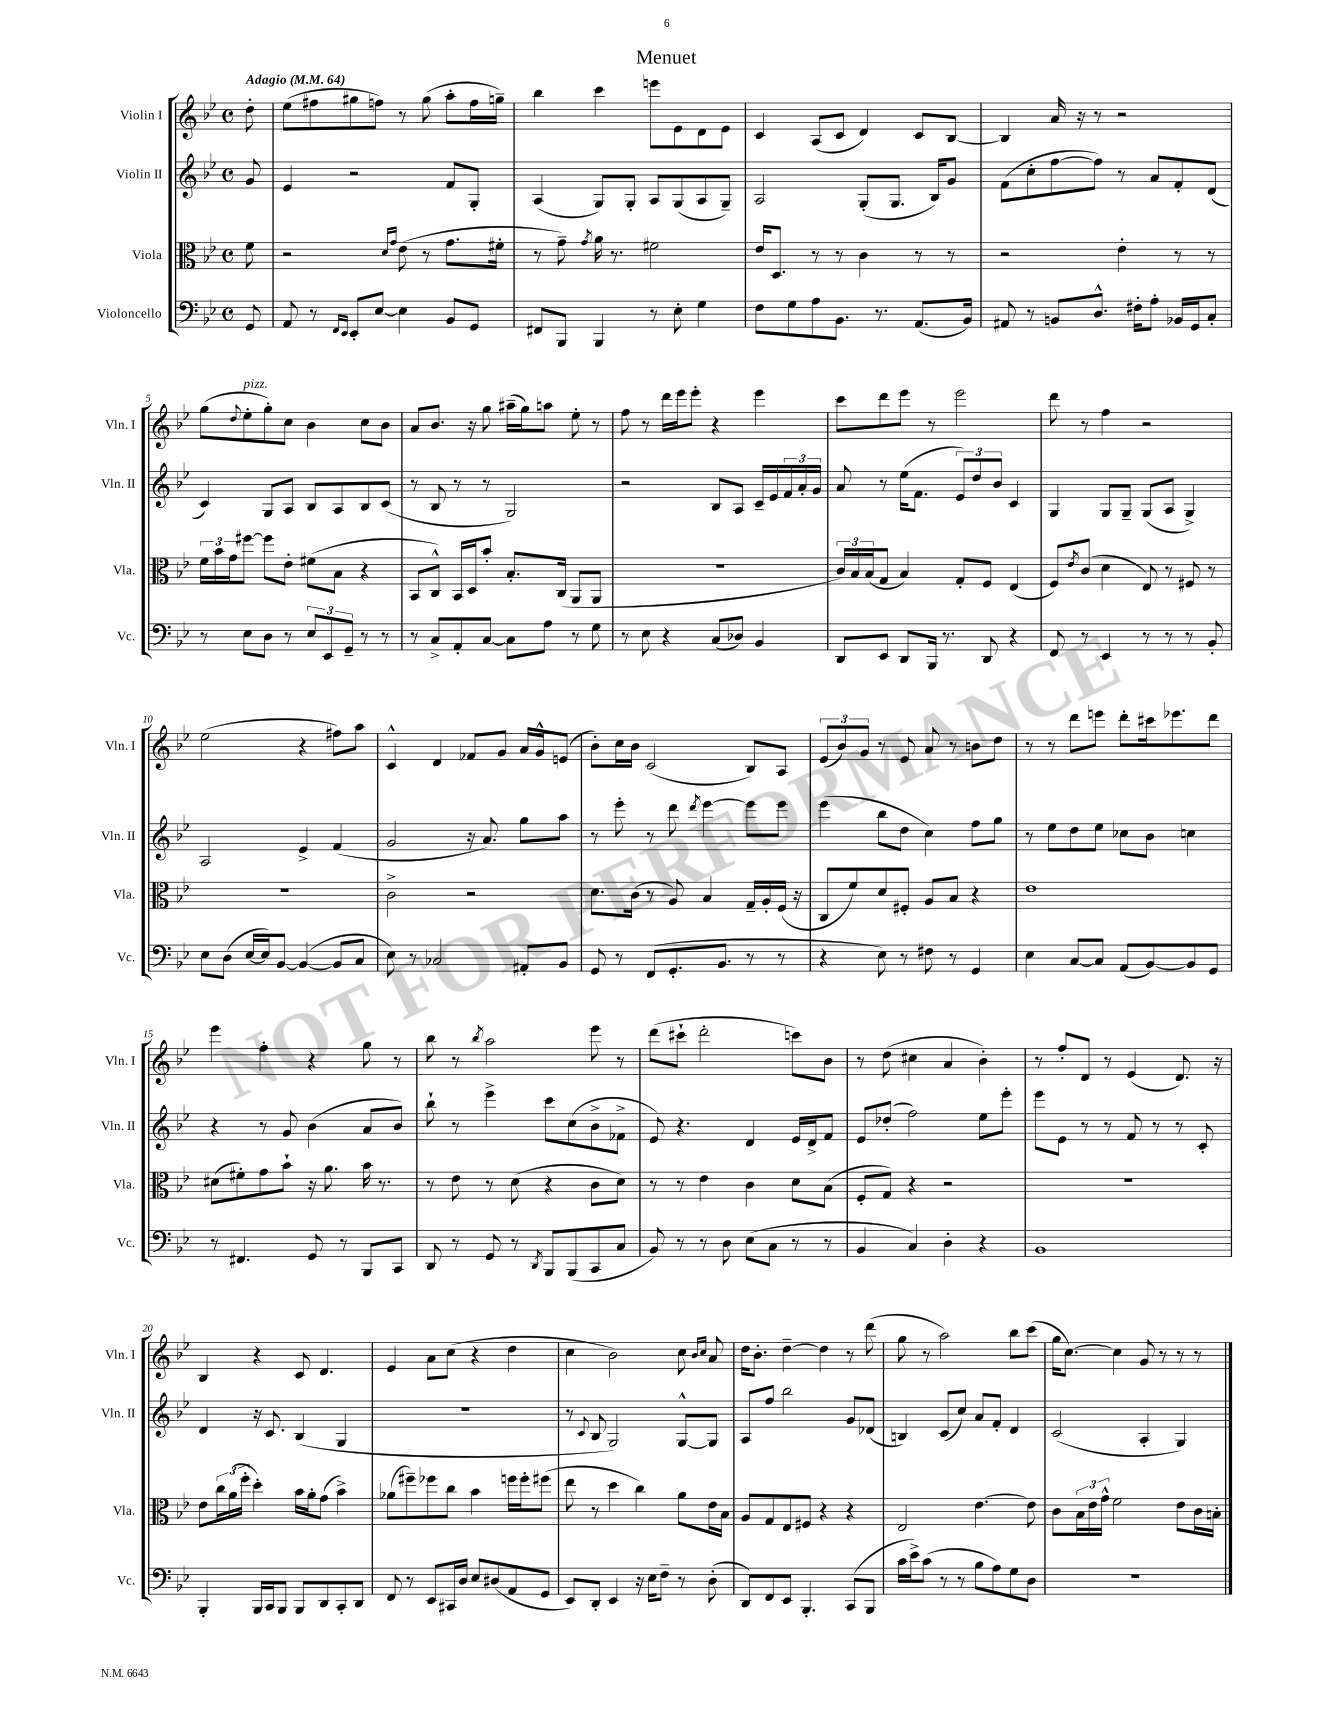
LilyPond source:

\header { title = "Menuet" }
<<
\new StaffGroup <<
\new Staff = "s0" \with { instrumentName = "Violin I" shortInstrumentName = "Vln. I" } {
    \clef treble \key bes \major \defaultTimeSignature \time 4/4 \partial 8 \tempo "Adagio" 4 = 64
    d''8-. |
    ees''8( fis''8 gis''8 f''8) r8 gis''8( a''8-. f''16 g''16--) |
    bes''4 c'''4 e'''8 ees'8 d'8 ees'8 |
    c'4 a8( c'8 d'4) c'8 bes8~ |
    bes4 a'16 r16 r8 r2 |
    g''8( \appoggiatura { d''8 } ees''8-.^\markup { \italic "pizz." } g''8-.) c''8 bes'4 c''8 bes'8 |
    a'8 bes'8. r16 g''8 ais''16--( g''16) a''8 ees''8-. r8 |
    f''8 r8 d'''16 ees'''16 ees'''8-. r4 ees'''4 |
    c'''8 d'''8 ees'''8 r8 ees'''2 |
    d'''8 r8 f''4 r2 |
    ees''2( r4 fis''8) a''8 |
    c'4-^ d'4 fes'8 g'8 a'16 g'16-^ e'8( |
    bes'8-.) c''16 bes'16 c'2( bes8) a8 |
    \tuplet 3/2 { ees'8( bes'8) g'8 } r8 ees'8 a'8 r8 b'8 d''8 |
    r8 r8 d'''8 e'''8 d'''8-. cis'''16 ees'''8. d'''8 |
    ees'''4 f''4-. r4 g''8 r8 |
    bes''8 r8 \acciaccatura { bes''8 } a''2 ees'''8 r8 |
    d'''8( cis'''8-! d'''2-. c'''8) bes'8 |
    r8 d''8( cis''4 a'4 bes'4-.) |
    r8 f''8-. d'8 r8 ees'4( d'8.) r16 |
    bes4 r4 c'8 d'4. |
    ees'4 a'8 c''8( r4 d''4 |
    c''4 bes'2) c''8 \grace { bes'16 c''16 } a'8 |
    d''16 bes'8.-. d''4~-- d''4 r8 d'''8( |
    g''8 r8 a''2) bes''8 c'''8( |
    g''16 c''8.~) c''4 g'8 r8 r8 r8 \bar "|." |
}
\new Staff = "s1" \with { instrumentName = "Violin II" shortInstrumentName = "Vln. II" } {
    \clef treble \key bes \major \defaultTimeSignature \time 4/4 \partial 8
    g'8 |
    ees'4 r2 f'8 g8-. |
    a4( g8) g8-. a8 g8( a8 g8--) |
    a2 g8-.( g8. bes16) g'8 |
    f'8( c''8-. f''8~ f''8) r8 a'8 f'8-. d'8( |
    c'4) g8 a8 bes8 a8 bes8 c'8( |
    r8 bes8 r8 r8 g2) |
    r2 bes8 a8 c'16-- ees'16 \tuplet 3/2 { f'16 a'16-. g'16 } |
    a'8 r8 ees''16( f'8. \tuplet 3/2 { ees'8) d''8 bes'8 } c'4 |
    g4 g8 g8-- g8( a8 g4->) |
    a2 ees'4-> f'4( |
    g'2 r16 a'8.) g''8 a''8 |
    r8 ees'''8-. r8 d'''8 \acciaccatura { d'''8 } ees'''4~ ees'''8 ees'''8 |
    ees'''4( bes''8 d''8 c''4) f''8 g''8 |
    r8 ees''8 d''8 ees''8 ces''8 bes'8 c''4 |
    r4 r8 g'8 bes'4( a'8 bes'8) |
    bes''8-! r8 ees'''4-> c'''8 c''8( bes'8-> fes'8-> |
    ees'8) r4. d'4 ees'16 d'16-> f'8 |
    ees'8 des''8-.( f''2) ees''8 ees'''8-. |
    ees'''8 ees'8 r8 r8 f'8 r8 r8 c'8-. |
    d'4 r16 c'8. bes4( g4 |
    R1 |
    r8 \appoggiatura { c'8 } bes8 g2) g8~-^ g8 |
    a8 f''8 bes''2 g'8 des'8( |
    b4) c'8( c''8) a'8 f'8-. d'4 |
    c'2( a4-. g4) \bar "|." |
}
\new Staff = "s2" \with { instrumentName = "Viola" shortInstrumentName = "Vla." } {
    \clef alto \key bes \major \defaultTimeSignature \time 4/4 \partial 8
    f'8 |
    r2 \grace { d'16 g'16 } ees'8( r8 g'8. fis'16-. |
    r8 g'8--) \acciaccatura { g'8 } a'16 r8. fis'2 |
    ees'16 d8. r8 r8 c'4 r8 r8 |
    r2 ees'4-. r8 r8 |
    \tuplet 3/2 { f'16 bes'16 g'16 } fis''8~ fis''8 ees'8-. fis'8( bes8 r4 |
    bes,8 c8-^) bes,16 d16 bes'8-. bes8.-. c16( a,8 a,8 |
    R1 |
    \tuplet 3/2 { c'16) bes16 bes16( } g8 bes4) g8-. f8 ees4( |
    f8) \acciaccatura { ees'8 } c'8( d'4 ees8) r8 fis8 r8 |
    r1 |
    c'2-> r2 |
    d'8. c'16( r8 a8) bes4 g16-- a16-. f16( r16 |
    c8 f'8) d'8 fis8-. a8 bes8 r4 |
    ees'1 |
    dis'8( fis'8-.) g'8 bes'8-! r16 a'8. bes'16 r8. |
    r8 ees'8 r8 d'8( r4 c'8 d'8) |
    r8 r8 ees'4 c'4 d'8 bes8( |
    f8-. g8) r4 r2 |
    R1 |
    ees'8 \tuplet 3/2 { c''16 a'16( f''16-. } d''4-.) bes'16 a'16-. g'8( bes'4->) |
    aes'8( fis''8--) fes''8 c''8 bes'4 f''16 f''16-. fis''8( |
    ees''8 r8 d''4 c''4) a'8 ees'16 bes16 |
    a8 g8 ees8 fis8 r4 r4 |
    ees2 ees'4.~ ees'8 |
    c'8 \tuplet 3/2 { bes16 ees'16 g'16-^ } f'2 ees'8 c'16 b16-. \bar "|." |
}
\new Staff = "s3" \with { instrumentName = "Violoncello" shortInstrumentName = "Vc." } {
    \clef bass \key bes \major \defaultTimeSignature \time 4/4 \partial 8
    g,8 |
    a,8 r8 \grace { f,16 ees,16 } ees,8-. ees8~ ees4 bes,8 g,8 |
    fis,8 bes,,8 bes,,4 r8 ees8-. g4 |
    f8 g8 a8 bes,8. r8. a,8.( bes,16) |
    ais,8 r8 b,8 d8.-^ fis16-. a8-. bes,16 g,16 c8-. |
    r8 ees8 d8 r8 \tuplet 3/2 { ees8 ees,8 g,8-- } r8 r8 |
    r8 c8-> a,8-. c8~ c8 a8 r8 g8 |
    r8 ees8 r4 c8( des8) bes,4 |
    d,8 ees,8 d,8 bes,,16 r8. d,8 r4 |
    f,8 r8 ees,4 r8 r8 r8 bes,8-. |
    ees8 d8( ees16~ ees16) bes,8~ bes,4~( bes,8 c8 |
    ees8) r8 ces2 ais,8-. bes,8 |
    g,8 r8 f,8( g,8.-. bes,8. r8 r8 |
    r4 ees8) r8 fis8 r8 g,4 |
    ees4 c8~ c8 a,8( bes,8~) bes,8 g,8 |
    r8 fis,4. g,8 r8 bes,,8 c,8 |
    d,8 r8 g,8 r8 \acciaccatura { d,8 } bes,,8 bes,,8( c,8 c8 |
    bes,8) r8 r8 d8 ees8( c8 r8 r8 |
    bes,4 c4) d4-. r4 |
    bes,1 |
    bes,,4-. bes,,16 c,16 bes,,8 bes,,8 d,8 c,8-. d,8 |
    f,8 r8 ees,8 cis,16 d16 ees8 dis8( a,8 g,8 |
    ees,8) d,8-. ees,4 r16 ees16 f8-- r8 d8-.( |
    d,8) f,8 ees,8 bes,,4.-. c,8( bes,,8 |
    c'16 ees'16->) c'8( r8 r8 bes8 a8) g8 d8 |
    R1 \bar "|." |
}
>>
>>
